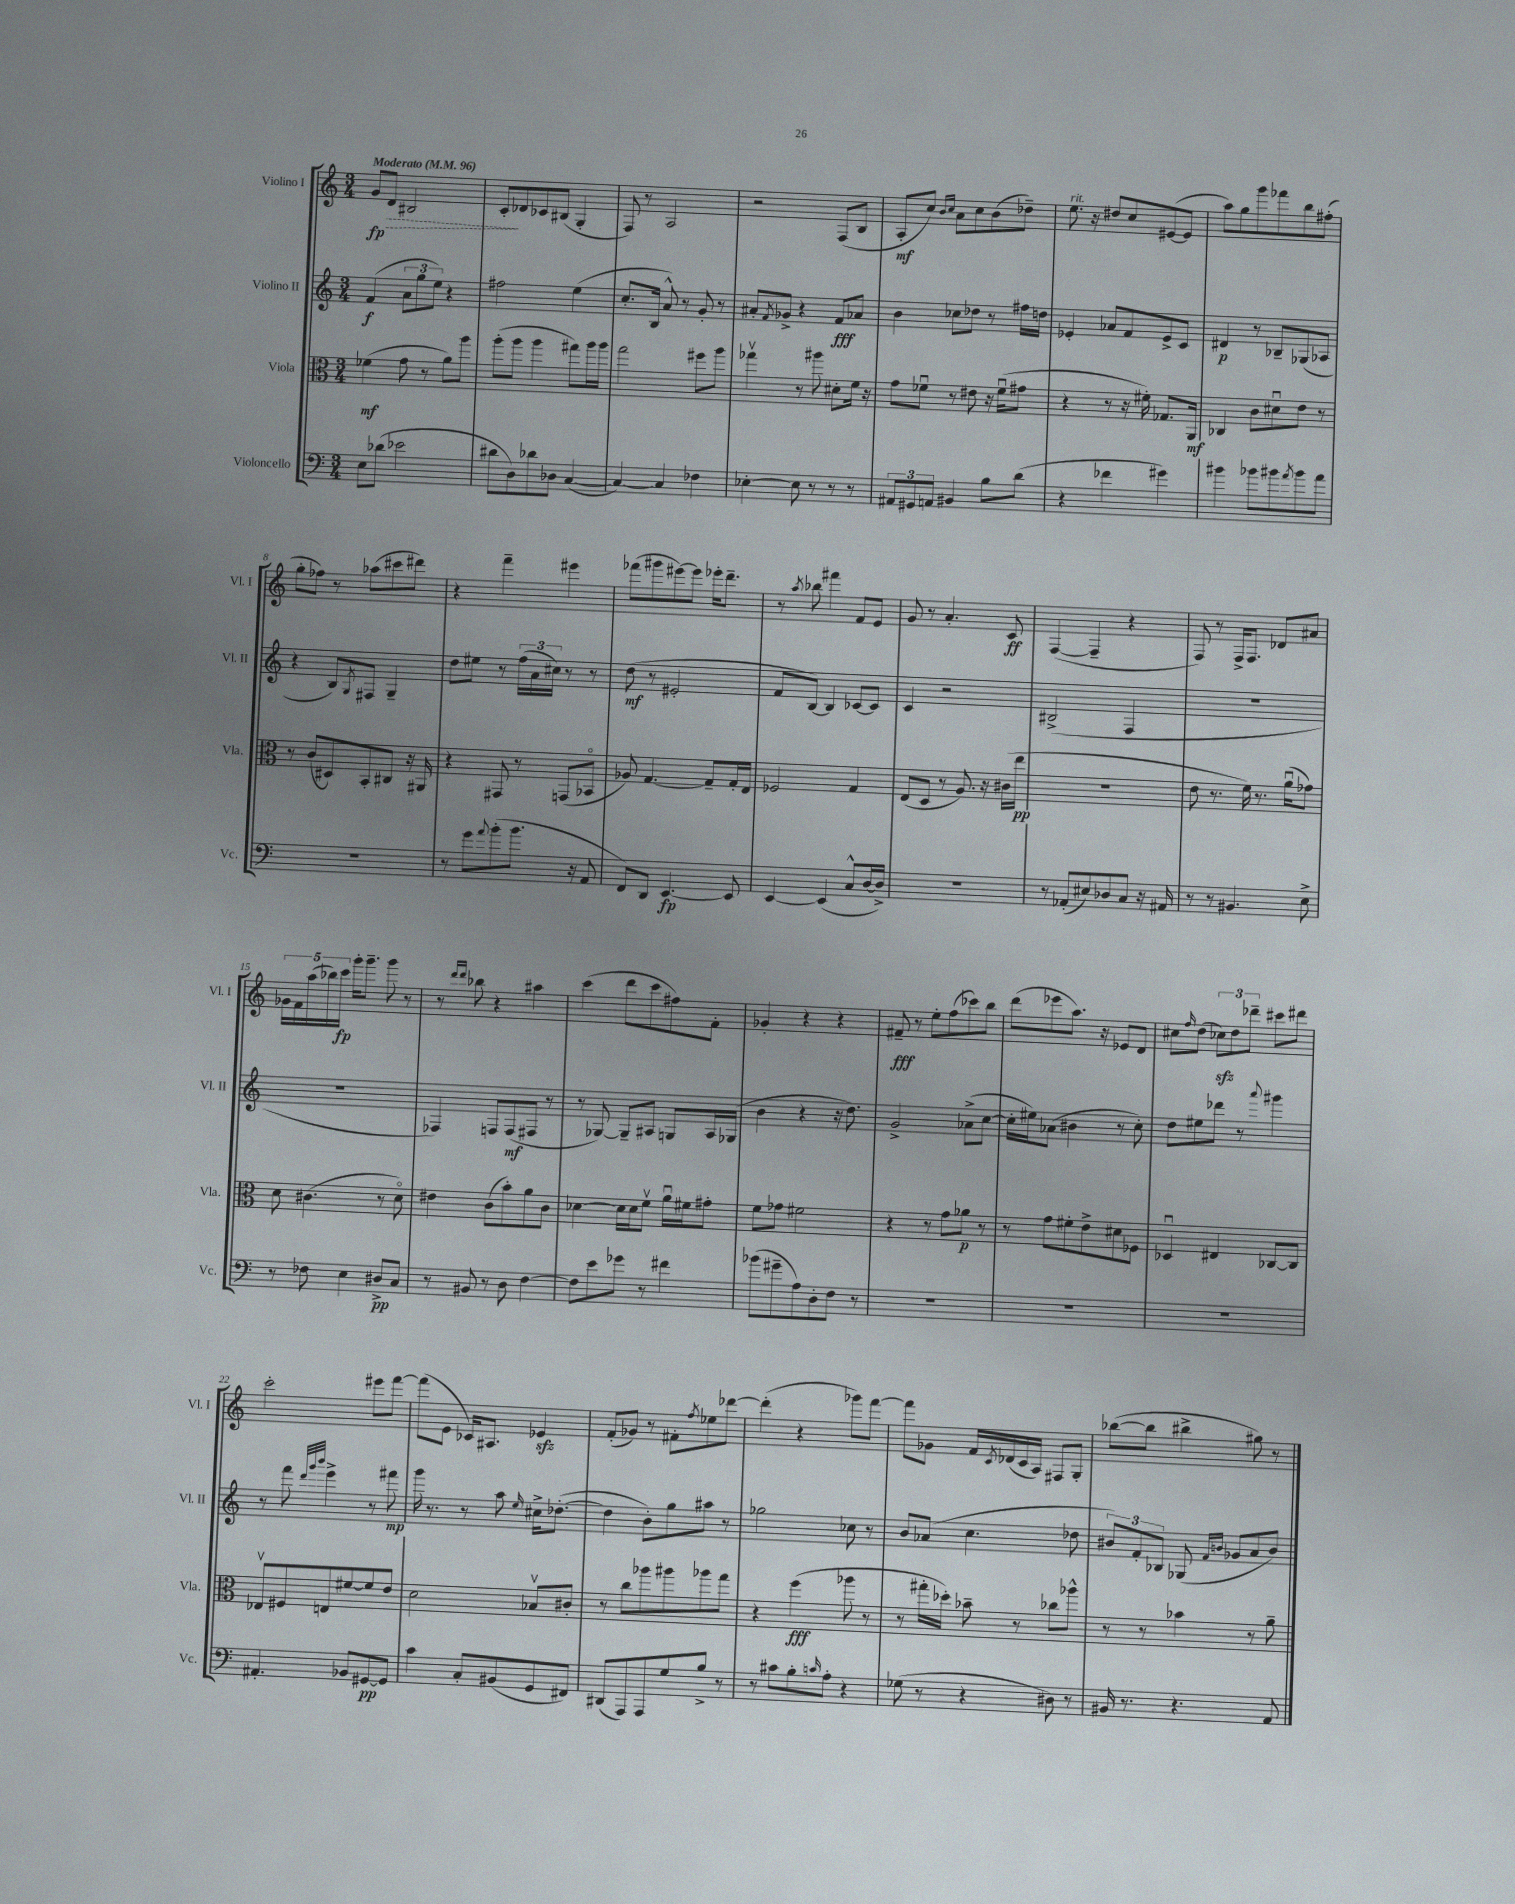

**kern	**kern	**kern	**kern
*staff4	*staff3	*staff2	*staff1
*clefF4	*clefC3	*clefG2	*clefG2
*k[]	*k[]	*k[]	*k[]
*M3/4	*M3/4	*M3/4	*M3/4
*MM96	*MM96	*MM96	*MM96
8E\L	(4f-\	(4f/	8g/L
(8d-\J	.	.	8d/J
2e-\	8g\	12a\L	2B#/
.	.	12gg\	.
.	8r	.	.
.	.	12ee\J)	.
.	8a\L)	4r	.
.	8aa\J	.	.
=	=	=	=
8d#\L	(8aa'\L	2ff#\	8c'/L
8D\)	8aa\J	.	8d-/
8d-\	4aa\	.	8c-/
8D-\J	.	.	(8B#/J
([4C/	8gg#\L)	(4ee\	4G'/
.	16aa\L	.	.
.	16aa\JJ	.	.
=	=	=	=
4C/_)	2gg\	8.cc'/L	8F/)
.	.	.	8r
.	.	16B/Jk	.
4C/]	.	8a^^/)	2A/
.	.	8r	.
4F-\	8ff#\L	8g'/	.
.	8aa\J	8r	.
=	=	=	=
[4E-'\	4gg-v\	8a#'/L	2r
.	.	8qf/	.
.	.	8g-^/J	.
8E-\]	8r	4r	.
8r	8aa#\	.	.
8r	8d#'\L	8f/L	(8F/L
8r	16f\Jk	8a-/J	8B/J
.	16r	.	.
=	=	=	=
12AA#/L	8g\L	4b\	8A'/L
12GG#/	.	.	.
.	8f-u\J	.	8cc/J)
12AA/J	.	.	.
.	.	.	16qqb/LL
.	.	.	16qqcc/JJ
4BB#/	8r	8cc-\L	8a\L
.	8e#\	8dd-\J	8cc\
8B\L	16r	8r	(8b\
.	(16f-u\LK	.	.
(8d\J	8g#\J	16ff#\LL	8dd-~\J)
.	.	16dd\JJ	.
=	=	=	=
4r	4r	4e-'/	8.ee\
.	.	.	16r
4f-\	8r	8a-/L	8dd#/L
.	16r	8f/	8cc/
.	16f#'\)	.	.
4g#\)	8.G-/L	8e-^/	([8e#/
.	.	8c/J	8e#/]J
.	16AA/Jk	.	.
=	=	=	=
4b#\	4C-/	4d#/	8aa\L)
.	.	.	8gg\
8b-\L	8c\L	8r	8ggg\
8b#\	8d#u\	8B-~/L	8fff-\
8qa/	.	.	.
8b#\	8e\J	(8G-/	8bb\
8a\J	8r	8A-/J	(8ff#'\J
=	=	=	=
2.r	8r	4r	8gg'\L
.	(8c/L	.	8ff-\J)
.	8D#/)	8B/L)	8r
.	.	8qG/	.
.	8BB'/	8F#/J	(8aa-\L
.	8C#/J	4G~/	8ccc#\
.	16r	.	8ddd#\J)
.	16AA#/	.	.
=	=	=	=
8r	4r	8dd\L	4r
8g\L	.	8ee#\J	.
8qqa/	.	.	.
(8b'\	8GG#/	8r	4fff~\
8.b\J	8r	(24ff\LL	.
.	.	24a\	.
.	.	24cc#\JJ)	.
.	(8GG/L	8r	4eee#\
16r	.	.	.
8AA/	8BB-o/J	8r	.
=	=	=	=
8FF/L)	8A-/)	(8dd\	(8fff-\L
8DD/J	[4.G/	8r	8ggg#\
[4.EE/	.	2e#'/	[8eee#\)
.	.	.	8eee#\]J
.	8G~/]L	.	16eee-'\LK
.	.	.	8.ddd~\J
8EE/]	16G'/L	.	.
.	16E/JJ	.	.
=	=	=	=
[4EE/	2F-/	8f/L	8r
.	.	.	8qaa/
.	.	[8B/J)	8bb-\
(4EE/]	.	4B/]	4fff#\
8C^^/L	4G/	[8c-/L	8f/L
[16D/L	.	8c-/]J	8e/J
16D^/]JJ)	.	.	.
=	=	=	=
2.r	(8E/L	4c/	8g/
.	8D/J	.	8r
.	8r	2r	4.a'/
.	8.A/)	.	.
.	16r	.	.
.	(16c#\LL	.	8c/
.	16ee\JJ	.	.
=	=	=	=
8r	2.r	(2B#^/	([4F/
(8AA-'/L	.	.	.
8E#/)	.	.	4F~/]
8D-/	.	.	.
8C/J	.	4F/	4r
16r	.	.	.
16AA#/	.	.	.
=	=	=	=
8r	8e\	2.r	8F/)
8r	8.r	.	8r
4.BB#/	.	.	16F^/LK
.	16f\)	.	8.F/J
.	8.r	.	.
.	.	.	8d-/L
.	(16au\LK	.	.
8E^\	8g-\J)	.	8a#/J
=	=	=	=
8r	8d\	2.r	20g-\LL
.	.	.	20f\
.	.	.	(20aa\
8F-\	(4.c#\	.	.
.	.	.	20bb-\)
.	.	.	20ccc\JJ
4E\	.	.	16ggg'\LK
.	.	.	8.ggg~\J
8D#^/L	8r	.	8ggg\
8C/J	8do\)	.	8r
=	=	=	=
8r	4e#\	4F-/)	8r
.	.	.	16qqddd/LL
.	.	.	16qqddd/JJ
8BB#/	.	.	8bb-\
8r	(8c\L	8F/L	4r
8D\	8b'\)	(8F/	.
[4F\	8a\	8F#/J	4aa#\
.	8c\J	8r	.
=	=	=	=
8F\]L	[4d-\	8r	(4ccc\
8e\	.	[8G-/)	.
8g-\J	16d-\]LL	8G-~/]L	8ddd\L
.	16d-\J	.	.
8r	8fv\J	8A#/J	8ccc\
4f#\	16au\LL	8G/L	8ff#\)
.	16f#\J	.	.
.	8g#'\J	16A#/L	8f'\J
.	.	(16G-/JJ	.
=	=	=	=
(8b-\L	8f\L	4b\	4g-'/
8g#~\	8g-\J	.	.
8A\)	2f#\	4r	4r
8D'\	.	.	.
8F\J	.	16r	4r
.	.	8.dd\)	.
8r	.	.	.
=	=	=	=
2.r	4r	2g^/	8f#~/
.	.	.	8r
.	8r	.	8ee'\L
.	8g\L	.	(8ff\
.	8a-\J	(8a-^\L	8ccc-\)
.	8r	[8cc\J	8bb\J
=	=	=	=
2.r	8r	16cc'\]LL	(8ddd\L
.	.	16ee#\J)	.
.	8g\L	(8a-\J	8eee-\
.	8f#'\	4b#\	8.aa\J)
.	8e^\	.	.
.	.	.	16r
.	8d#\	8r	8e-/L
.	8F-\J	8cc'\)	8d/J
=	=	=	=
2.r	4D-u/	8dd\L	8cc#\L
.	.	.	16qqff/
.	.	8ee#\	(8dd\J
.	4E#/	8ddd-\J	12cc-\L)
.	.	.	12dd\
.	.	8r	.
.	.	.	12ddd-~\J
.	.	8qqaaa/	.
.	[8C-/L	4ggg#\	8ccc#\L
.	8C-/]J	.	8ddd#\J
=	=	=	=
4.AA#'/	8E-v/L	8r	2ccc'\
.	8F#/	8fff\	.
.	.	32qqddd/LLL	.
.	.	32qqggg/	.
.	.	32qqbbb/JJJ	.
.	8E/	4eee^\	.
8BB-/L	[8f#/	.	.
[8GG#/	8f#/]	8r	8eee#\L
8GG#/]J	8e/J	8fff#\	[8fff\J
=	=	=	=
4c\	2d\	16ggg\	(8fff\]L
.	.	8.r	.
.	.	.	8e\J
8C'/L	.	8r	16c-/LK)
.	.	.	8.A#/J
(8BB#/	.	8aa\	.
.	.	16qqee/	.
8GG/	8B-v/L	16cc#^\LK	4e-/
.	.	([8.dd-'\J	.
8FF#/J)	8c#'/J	.	.
=	=	=	=
(8DD#/L	8r	4dd-\]	(8f'/L
8AAA/)	8cc\L	.	8g-/J)
8AAA/	8aa-\	8b'\L)	8r
8G/	8aa#\	8gg\	8f#'\L
.	.	.	8qff/
8B^/J	8aa-\	8aa#\J	8ee-\
8r	8gg\J	8r	[8ddd-\J
=	=	=	=
8r	4r	2gg-\	(4ddd-'\]
8c#\L	.	.	.
8B'\	(4ff\	.	4r
16qqc/	.	.	.
8A'\J	.	.	.
4r	8aa-\	8cc-\	8ggg-\L)
.	8r	8r	[8fff\J
=	=	=	=
(8G-\	8r	8b/L	8fff\]L
8r	16gg#'\LL	(8a-/J	8g-\J
.	16dd-'\JJ)	.	.
4r	8b-~\	4.cc\	16f/LL
.	.	.	8qc/
.	.	.	(16d-/
.	8r	.	16c/
.	.	.	16A/JJ)
8D#\)	8cc-\L	.	8F#/L
8r	8aa-^^\J	8dd-\	8G'/J
=	=	=	=
16BB#/	8r	12b#/L)	([8bb-\L
8.r	.	.	.
.	.	12f'/	.
.	8r	.	8bb-\]J
.	.	12B-/J	.
4.r	4b-\	(8G-/	4bb#^\
.	.	16qqf/LL	.
.	.	16qqb/JJ	.
.	.	8g-/L	.
.	8r	8a/	8gg#\)
8AA/	8a~\	8b/J)	8r
==	==	==	==
*-	*-	*-	*-
